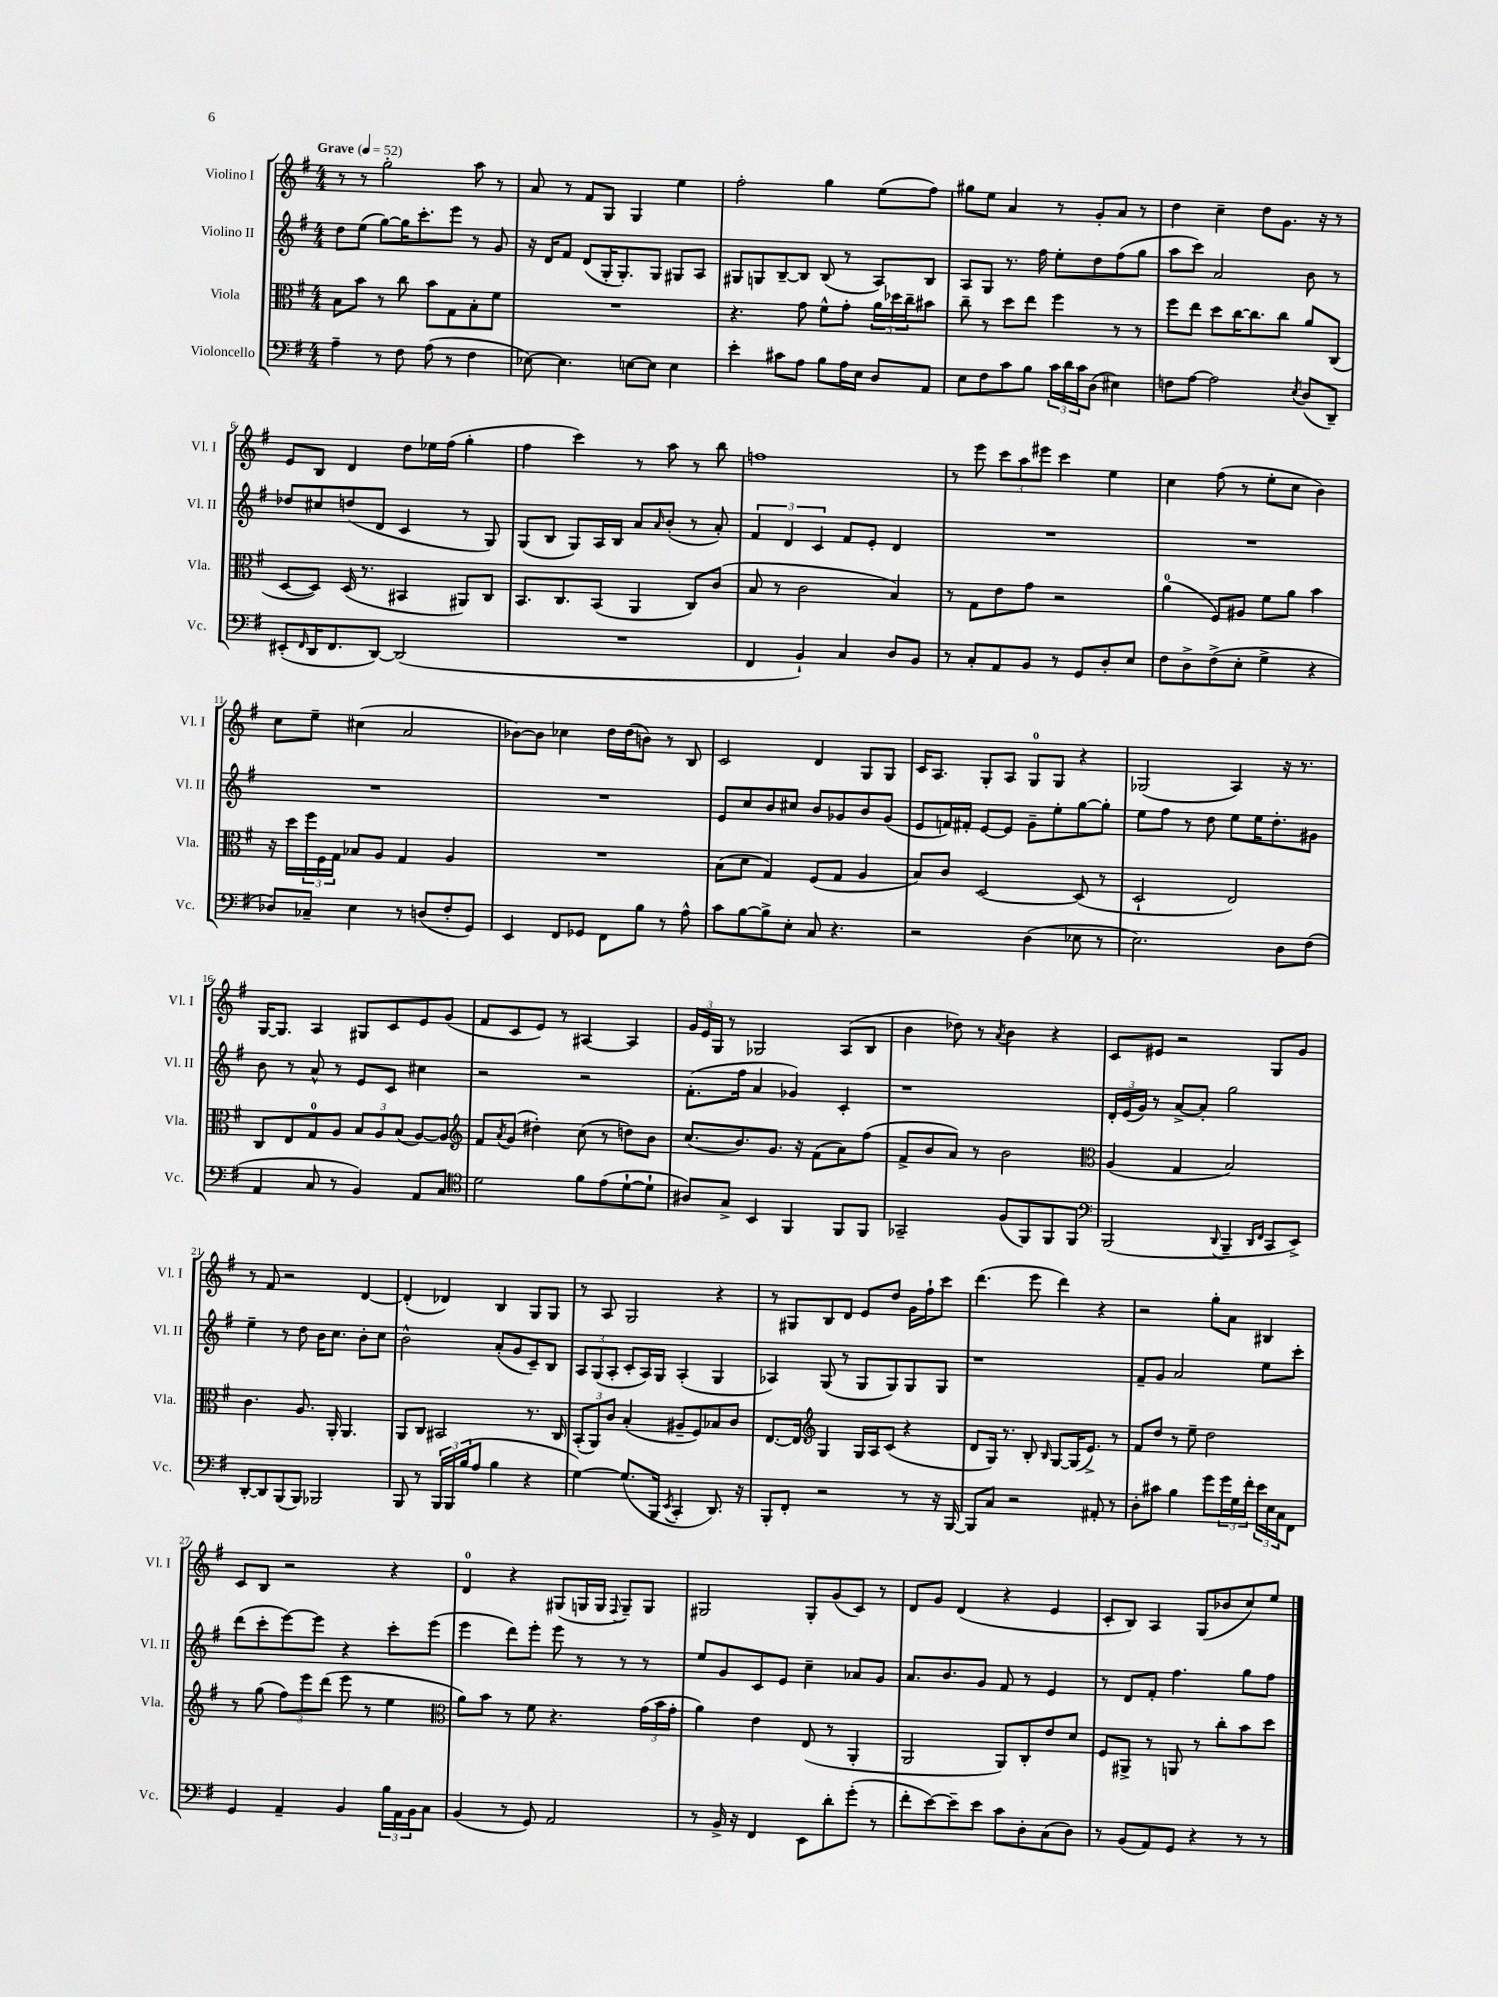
<<
\new StaffGroup <<
\new Staff = "s0" \with { instrumentName = "Violino I" shortInstrumentName = "Vl. I" } {
    \clef treble \key g \major \numericTimeSignature \time 4/4 \tempo "Grave" 4 = 52
    r8 r8 g''2-. a''8 r8 |
    a'8 r8 fis'8 g8 g4 e''4 |
    fis''2-. g''4 e''8( fis''8) |
    gis''8 e''8 a'4 r8 g'8-. a'8 r8 |
    d''4 c''4-- d''8 g'8. r16 r8 |
    e'8 b8 d'4 d''8 ees''16 fis''16( g''4-. |
    fis''4 c'''4) r8 a''8 r8 b''8 |
    f''1 |
    r8 e'''8 \tuplet 3/2 { c'''8 a''8 eis'''8 } c'''4 e''4 |
    c''4 fis''8( r8 e''8-. c''8 b'4) |
    c''8 e''8-- cis''4( a'2 |
    bes'8~) bes'8 ces''4 d''16 d''16( b'8) r8 b8 |
    c'2 d'4 g8 g8 |
    c'16 a8. g8-. a8 g8-0 g8 r4 |
    ges2( a4) r16 r8. |
    g16~ g8. a4 gis8 c'8 e'8 g'8( |
    fis'8 c'8 e'8) r8 ais4~ ais4 |
    \tuplet 3/2 { g'16 e'16 g16 } r8 ges2 a8( b8 |
    b'4 des''8) r8 \acciaccatura { a'8 } b'4 r4 |
    c'8 eis'8 r2 g8 g'8 |
    r8 fis'8 r2 d'4~ |
    d'4-.( des'4) b4 g8 g8 |
    r8 a8 g2 r4 |
    r8 gis8 b8 d'8 e'8 d''8 g'16 fis''16-! c'''8 |
    d'''4.( e'''8 d'''4) r4 |
    r2 g''8-. a'8 bis4 |
    c'8 b8 r2 r4 |
    d'4-0 r4 gis8( g16 g16 \appoggiatura { fis8 } g8--) g8 |
    gis2 gis8-. g'8( c'8) r8 |
    d'8 g'8 d'4( r4 e'4 |
    c'8-. b8) a4 g8( bes'8 c''8) e''8 \bar "|." |
}
\new Staff = "s1" \with { instrumentName = "Violino II" shortInstrumentName = "Vl. II" } {
    \clef treble \key g \major \numericTimeSignature \time 4/4
    d''8 e''8( g''8~) g''16 c'''8.-. e'''8 r8 g'8 |
    r16 d'16 fis'8 d'8( g16-. g8.-.) g8 gis8 a8 |
    gis8 g8 b8~-- b8 b8( r8 a8) b8 |
    a8 g8 r8. fis''16 e''8-. d''8 fis''8( g''8 |
    a''8 c'''8) a'2 b'8 r8 |
    des''8 cis''8 d''8( d'8 c'4 r8 g8) |
    g8( b8 g8) a16 b16 a'8 \grace { a'16 } b'8-.( r8 a'8-.) |
    \tuplet 3/2 { fis'4 d'4 c'4 } fis'8 e'8-. d'4 |
    R1 |
    R1 |
    R1 |
    R1 |
    e'8 c''8 b'8 cis''8 b'8 ges'8 b'8 ges'8( |
    e'8 f'16) fis'16-. e'8~ e'8 g'8-- e''8-. g''8~ g''8-. |
    e''8 fis''8 r8 d''8 e''8 e''16 d''8.-. gis'8 |
    b'8 r8 a'8-^ r8 e'8 c'8 cis''4 |
    r2 r2 |
    fis'8.-.( fis''16 a'4 ges'4) c'4-. |
    r1 |
    \tuplet 3/2 { d'16-. e'16( g'16) } r8 a'8~-> a'8-. g''2 |
    e''4-- r8 d''8 b'16 c''8. b'8-. c''8 |
    b'2-^ a'8-.( g'8 c'8--) b8 |
    \tuplet 3/2 { a8 g8( a8-. } c'8-. a16) g16 a4-.( g4 |
    aes4) g8( r8 g8 g8) g8 g8 |
    r1 |
    fis'8-- g'8 a'2 e''8 c'''8-. |
    d'''8( c'''8-. e'''8~) e'''8 r4 c'''8-. e'''8( |
    e'''4 d'''8) e'''8-. e'''8 r8 r8 r8 |
    e''8 g'8 c'8 e'8 c''4-- aes'8 g'8 |
    a'8. b'8. g'8 fis'8 r8 e'4 |
    r8 d'8 fis'8-. fis''4. g''8 fis''8 \bar "|." |
}
\new Staff = "s2" \with { instrumentName = "Viola" shortInstrumentName = "Vla." } {
    \clef alto \key g \major \numericTimeSignature \time 4/4
    b8 b'8 r8 c''8 b'8 g8 b8-. fis'8 |
    R1 |
    r4. g'8 fis'8-^ g'8-. \tuplet 3/2 { a'16 des''16 c''16-- } bis'8 |
    c''8-- r8 d''8 e''8 fis''4 r8 r8 |
    fis''8 e''8 d''8 c''16~ c''8. c''8 a'8 c8( |
    d8~ d8) d16( r8. bis,4 ais,8) c8 |
    b,8. c8. b,8( a,4 c8) c'8( |
    b8 r8 c'2 b4) |
    r8 g8 e'8 g'8 r2 |
    a'4-0( fis8) ais8 fis'8 a'8 b'4 |
    r16 d''16 \tuplet 3/2 { fis''16 fis16 g16 } bes8 a8 g4 a4 |
    R1 |
    b8( d'8 g4) fis8( g8 a4 |
    b8) c'8 d2~ d8( r8 |
    d2-! e2) |
    c8 e8 g8-0 a8 \tuplet 3/2 { b8 a8 b8( } a8~) a8 |
    \clef treble fis'8 \acciaccatura { a'8 } g'8( dis''4-.) c''8( r8 d''8) b'8 |
    c''8.( b'8.) g'8. r16 fis'8( a'8) fis''8( |
    fis'8-> b'8 a'8) r8 b'2 |
    \clef alto a4( g4 b2) |
    c'4. a8. a,16-. a,4. |
    a,8 c8 bis,2 r8. c16 |
    \tuplet 3/2 { b,8-.( a,8) c'8 } b4-.( ais8-- fis8) bes8 c'8 |
    e8.~ e16 \clef treble g4 g16 a16 c'8( r4 |
    d'8 g16) r8. b8-. \grace { b16 } g8~ g16( e'8.->) r8 |
    fis'8 d''8 r8 e''8-- d''2 |
    r8 g''8( \tuplet 3/2 { fis''8) e'''8 d'''8( } e'''8 r8 e''4 |
    \clef alto a'8) b'8 r8 fis'8 r4. \tuplet 3/2 { g'16( b'16 g'16-. } |
    a'4) e'4 e8( r8 a,4-. |
    a,2 a,8) c8-. e'8 d'8 |
    fis8 ais,8-> r8 a,8 r8 c''8-. b'8 d''8 \bar "|." |
}
\new Staff = "s3" \with { instrumentName = "Violoncello" shortInstrumentName = "Vc." } {
    \clef bass \key g \major \numericTimeSignature \time 4/4
    a4-- r8 fis8 a8( r8 fis4 |
    ees8~) ees4. e8~ e8 e4 |
    e'4-. cis'8 a8 b8 a16 e16 d8 a,8 |
    e8 fis8 c'8 b8 \tuplet 3/2 { c'16 d'16 c'16 } d8( eis4) |
    f8 a8~ a2 \acciaccatura { e8 } d8( d,8--) |
    eis,8-.( \grace { fis,16 } d,16 fis,8. d,8~) d,2( |
    R1 |
    fis,4 b,4-!) c4 d8 b,8 |
    r8 c8-. a,8 b,8 r8 g,8 d8-. e8 |
    fis8 d8-> fis8->( e8-. g4-> r4 |
    des8) ces8-- e4 r8 d8( fis8-. g,8) |
    e,4 fis,8 ges,8 fis,8 b8 r8 a8-^ |
    c'8 b8~ b8-> e8-. c8 r4. |
    r2 d4( ees8 r8 |
    e2.) d8 fis8( |
    a,4 c8 r8 b,4) a,8 c8 |
    \clef tenor d'2 fis'8 e'8( d'8~-! d'8-! |
    ais8) g8-> b,4 fis,4 fis,8 fis,8 |
    ges,2-- fis8( fis,8) fis,8 fis,8 |
    \clef bass b,,2( \appoggiatura { d,8 } b,,4-- \grace { d,16 fis,16 } c,8 e,8->) |
    d,8~-. d,8 b,,8( b,,8) bes,,2 |
    b,,8 r8 \tuplet 3/2 { b,,16 b,,16 b16( } a8 b4 r4 |
    g4~) g8.( b,,16 \acciaccatura { e,8 } c,4-. d,8.) r16 |
    b,,8-. fis,8-. r2 r8 r16 b,,16~ |
    b,,8 c8 r2 ais,8-. r8 |
    d8-. cis'8 b4 g'8 \tuplet 3/2 { g'16 g16 fis'16-. } \tuplet 3/2 { e'16 e16 c16 } fis,8 |
    g,4 a,4-- b,4 \tuplet 3/2 { b16 a,16 b,16 } c8 |
    b,4( r8 g,8) a,2 |
    r8 b,16-> r16 fis,4 e,8 d'8-. g'8-.( r8 |
    fis'8-. e'8~) e'8-- e'8 c'8 d8-. c8( d8) |
    r8 b,8( a,8) g,8 r4 r8 r8 \bar "|." |
}
>>
>>
